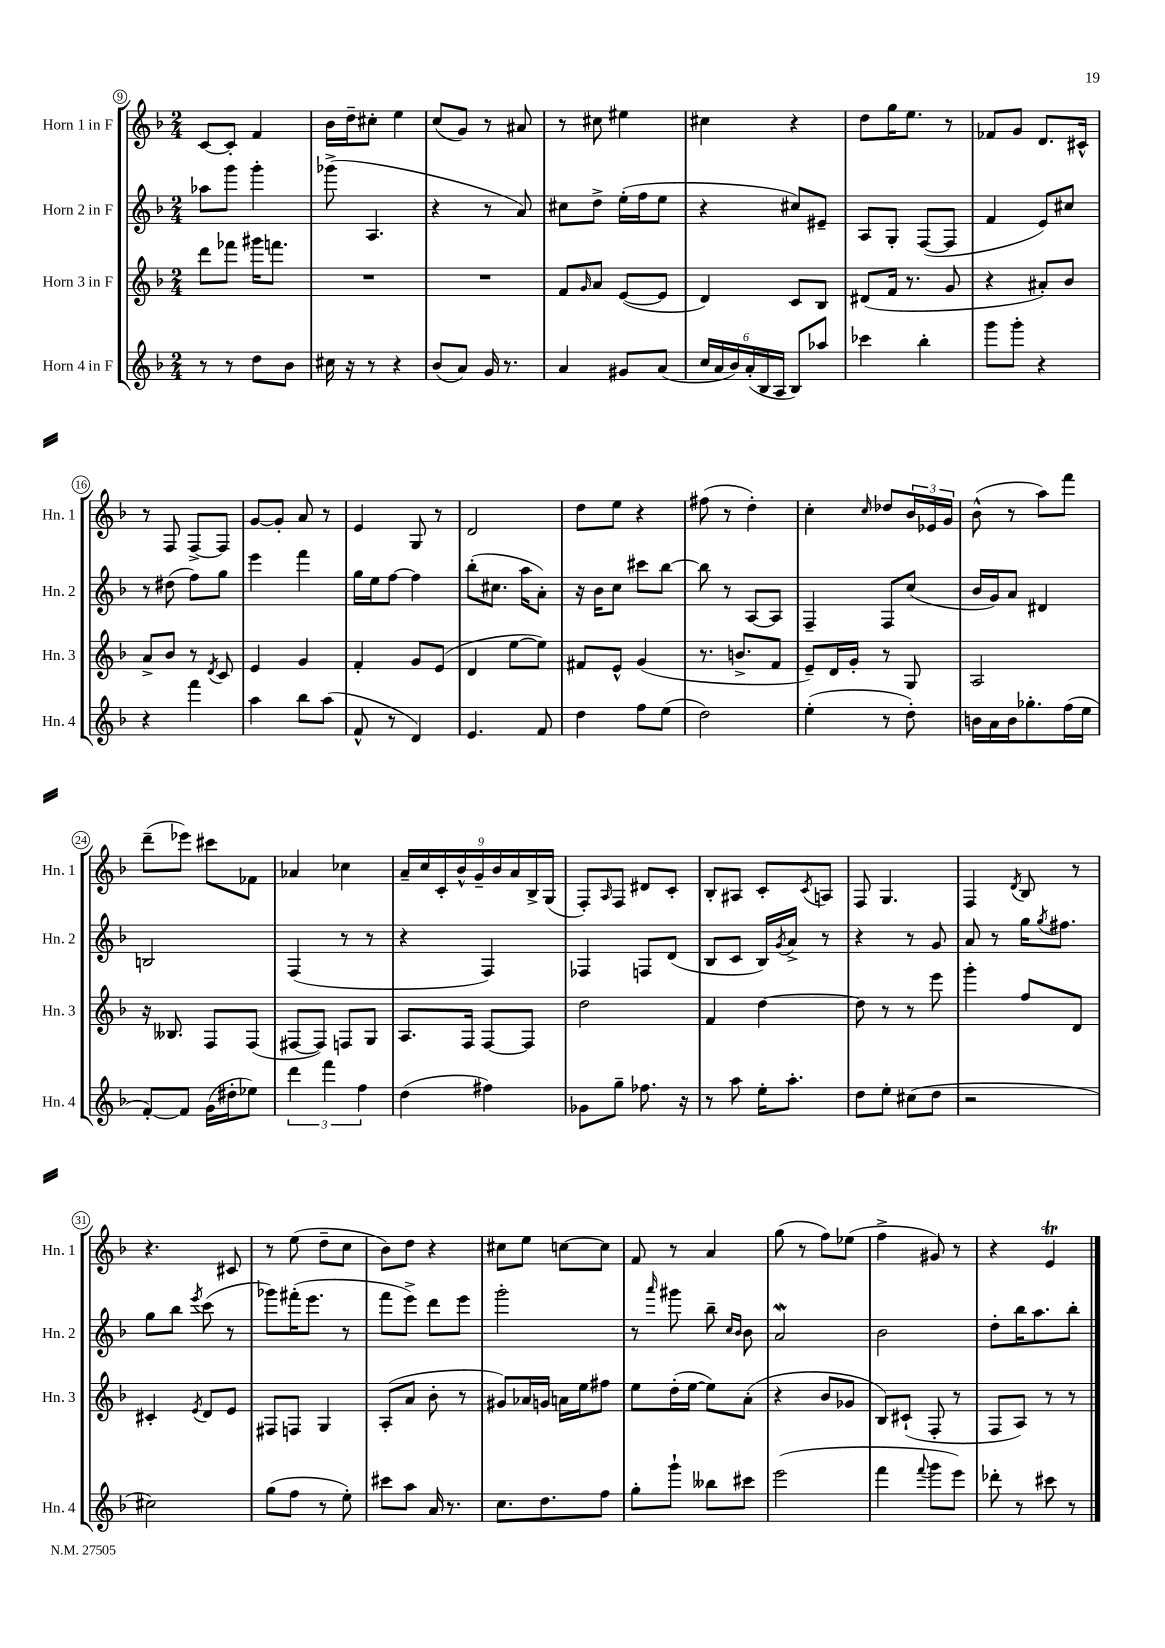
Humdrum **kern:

**kern	**kern	**kern	**kern
*part4	*part3	*part2	*part1
*staff4	*staff3	*staff2	*staff1
*I"Horn 4 in F	*I"Horn 3 in F	*I"Horn 2 in F	*I"Horn 1 in F
*I'Hn. 4	*I'Hn. 3	*I'Hn. 2	*I'Hn. 1
*clefG2	*clefG2	*clefG2	*clefG2
*k[b-]	*k[b-]	*k[b-]	*k[b-]
*M2/4	*M2/4	*M2/4	*M2/4
=9	=9	=9	=9
8r	8ddd\L	8aa-X\L	[8c/L
8r	8fff-X\J	8ggg\J	8c'/J]
8dd\L	16ggg#X\KL	4ggg'\	4f/
.	8.fffn\J	.	.
8b-\J	.	.	.
=10	=10	=10	=10
16cc#X\	2r	(8ggg-X^\	16b-\LL
16r	.	.	16dd~\J
8r	.	4.A/	8cc#X'\J
4r	.	.	4ee\
=11	=11	=11	=11
(8b-/L	2r	4r	(8cc/L
8a/J)	.	.	8g/J)
16g/	.	8r	8r
8.r	.	.	.
.	.	8a/)	8a#X/
=12	=12	=12	=12
4a/	8f/L	8cc#X\L	8r
.	16qqg/	.	.
.	8a/J	8dd^\J	8cc#X\
8g#X/L	([8e/L	(16ee'\LL	4ee#X\
.	.	16ff\J	.
(8a/J	8e/J]	8ee\J	.
=13	=13	=13	=13
24cc/LL	4d/)	4r	4cc#X\
24a/	.	.	.
24b-/)	.	.	.
(24a'/	.	.	.
24B-/	.	.	.
24A/JJ	.	.	.
8B-/L)	8c/L	8cc#X/L)	4r
8aa-X/J	8B-/J	8e#X~/J	.
=14	=14	=14	=14
4ccc-X\	(8d#X/L	8A/L	8dd\L
.	16f/Jk	8G'/J	16gg\K
.	8.r	.	8.ee\J
4bb-'\	.	([8F/L	.
.	8g/	8F/J]	8r
=15	=15	=15	=15
8ggg\L	4r	4f/	8f-X/L
8ggg'\J	.	.	8g/J
4r	8a#X'/L)	8e/L)	8.d/L
.	8b-/J	8cc#X/J	.
.	.	.	16c#X^^/Jk
!!LO:LB:g=z
=16	=16	=16	=16
4r	8a^/L	8r	8r
.	8b-/J	(8dd#X\	8F/
4fff\	8r	8ff\L)	[8F^/L
.	8qd/	.	.
.	8c/	8gg\J	8F/J]
=17	=17	=17	=17
4aa\	4e/	4eee\	[8g/L
.	.	.	8g'/J]
8bb-\L	4g/	4fff\	8a/
(8aa\J	.	.	8r
=18	=18	=18	=18
8f^^/	4f'/	16gg\LL	4e/
.	.	16ee\J	.
8r	.	[8ff\J	.
4d/)	8g/L	4ff\]	8G/
.	(8e/J	.	8r
=19	=19	=19	=19
4.e/	4d/	(8bb-'\L	2d/
.	.	8.cc#X\J	.
.	[8ee\L	.	.
.	.	16aa\KL	.
8f/	8ee\J])	8a'\J)	.
=20	=20	=20	=20
4dd\	8f#X/L	16r	8dd\L
.	.	16b-\KL	.
.	8e^^/J	8cc\J	8ee\J
8ff\L	(4g/	8ccc#X\L	4r
(8ee\J	.	[8bb-\J	.
=21	=21	=21	=21
2dd\)	8.r	8bb-\]	(8ff#X\
.	.	8r	8r
.	8.bn^/L	.	.
.	.	[8A/L	4dd'\)
.	8f/J	8A/J]	.
=22	=22	=22	=22
(4ee'\	8e~/L)	4F~/	4cc'\
.	16d/L	.	.
.	16g'/JJ	.	.
.	.	.	16qqcc/
8r	8r	8F/L	8dd-X/L
8dd'\)	8G/	(8cc/J	24b-/L
.	.	.	24e-X/
.	.	.	24g/JJ
=23	=23	=23	=23
16bn\LL	2A/	16b-/LL	(8b-^^\
16a\	.	16g/J)	.
16b\J	.	8a/J	8r
8.gg-X'\	.	.	.
.	.	4d#X/	8aa\L)
(16ff\L	.	.	8fff\J
16ee\JJ	.	.	.
!!LO:LB:g=z
=24	=24	=24	=24
[8f'/L)	16r	2Bn/	(8ddd~\L
.	8.B--X/	.	.
8f/J]	.	.	8eee-X\J)
(16g\LL	8F/L	.	8ccc#X\L
16dd#X'\J	.	.	.
8ee-X\J)	(8F/J	.	8f-X\J
=25	=25	=25	=25
6ddd\	[8F#X/L	(4F/	4a-X/
.	8F#/J])	.	.
6fff\	.	.	.
.	8Fn/L	8r	4cc-X\
6ff\	.	.	.
.	8G/J	8r	.
=26	=26	=26	=26
(4dd\	8.A/L	4r	18a~/LL
.	.	.	18cc/
.	.	.	18c'/
.	.	.	18b-^^/
.	16F/Jk	.	.
.	.	.	18g~/
4ff#X\)	[8F/L	4F/)	.
.	.	.	18b-/
.	.	.	18a/
.	8F/J]	.	.
.	.	.	18B-^/
.	.	.	(18G/JJ
=27	=27	=27	=27
8g-X\L	2dd\	4F-X/	8F'/L)
.	.	.	16qqA/
8gg~\J	.	.	8F/J
8.ff-X\	.	8Fn/L	8d#X/L
.	.	(8d/J	8c'/J
16r	.	.	.
=28	=28	=28	=28
8r	4f/	8B-/L	8B-'/L
8aa\	.	8c/J	8A#X/J
16ee'\KL	[4dd\	16B-/LL)	8c'/L
.	.	8qg/	.
8.aa'\J	.	16a^/JJ	.
.	.	.	8qc/
.	.	8r	8An/J
=29	=29	=29	=29
8dd\L	8dd\]	4r	8F/
8ee'\J	8r	.	4.G/
(8cc#X\L	8r	8r	.
8dd\J	8eee\	8g/	.
=30	=30	=30	=30
2r	4ggg'\	8a/	4F/
.	.	8r	.
.	.	.	8qd/
.	8ff/L	16gg\KL	8B-/
.	.	8qgg/	.
.	.	8.ff#X\J	.
.	8d/J	.	8r
!!LO:LB:g=z
=31	=31	=31	=31
2cc#X\)	4c#X'/	8gg\L	4.r
.	.	8bb-\J	.
.	8qe/	8qeee/	.
.	8d/L	(8ccc\	.
.	8e/J	8r	8c#X/
=32	=32	=32	=32
(8gg\L	8F#X/L	8ggg-X\L)	8r
8ff\J	8Fn/J	(16fff#X'\K	(8ee\
.	.	8.eee\J	.
8r	4G/	.	8dd~\L
8ee'\)	.	8r	8cc\J
=33	=33	=33	=33
8ccc#X\L	(8A'/L	8fff\L	8b-\L)
8aa\J	8a/J	8eee^\J)	8dd\J
16a/	8b-'\	8ddd\L	4r
8.r	.	.	.
.	8r	8eee\J	.
=34	=34	=34	=34
8.cc\L	8g#X/L)	2ggg'\	8cc#X\L
.	16a-X/L	.	8ee\J
8.dd\	16gn/JJ	.	.
.	16an\LL	.	[8ccn\L
.	16ee\J	.	.
8ff\J	8ff#X\J	.	8cc\J]
=35	=35	=35	=35
8gg'\L	8ee\L	8r	8f/
.	.	16qqaaa/	.
8ggg`\J	(16dd'\L	8ggg#X\	8r
.	[16ee\JJ	.	.
8bb--X\L	8ee\L])	8bb-~\	4a/
.	.	16qqcc/LL	.
.	.	16qqb-/JJ	.
8ccc#X\J	(8a'\J	8b-\	.
=36	=36	=36	=36
(2eee\	4r	2aW/	(8gg\
.	.	.	8r
.	8b-/L	.	8ff\L)
.	8g-X/J	.	(8ee-X\J
=37	=37	=37	=37
4fff\	8B-/L)	2b-\	4ff^\
.	(8c#X`/J	.	.
8qqfff/	.	.	.
8ggg\L	8F'/	.	8g#X/)
8eee\J)	8r	.	8r
=38	=38	=38	=38
8ddd-X'\	8F/L	8dd'\L	4r
8r	8A/J)	16bb-\K	.
.	.	8.aa\	.
8ccc#X\	8r	.	4et/
8r	8r	8bb-'\J	.
==	==	==	==
*-	*-	*-	*-
